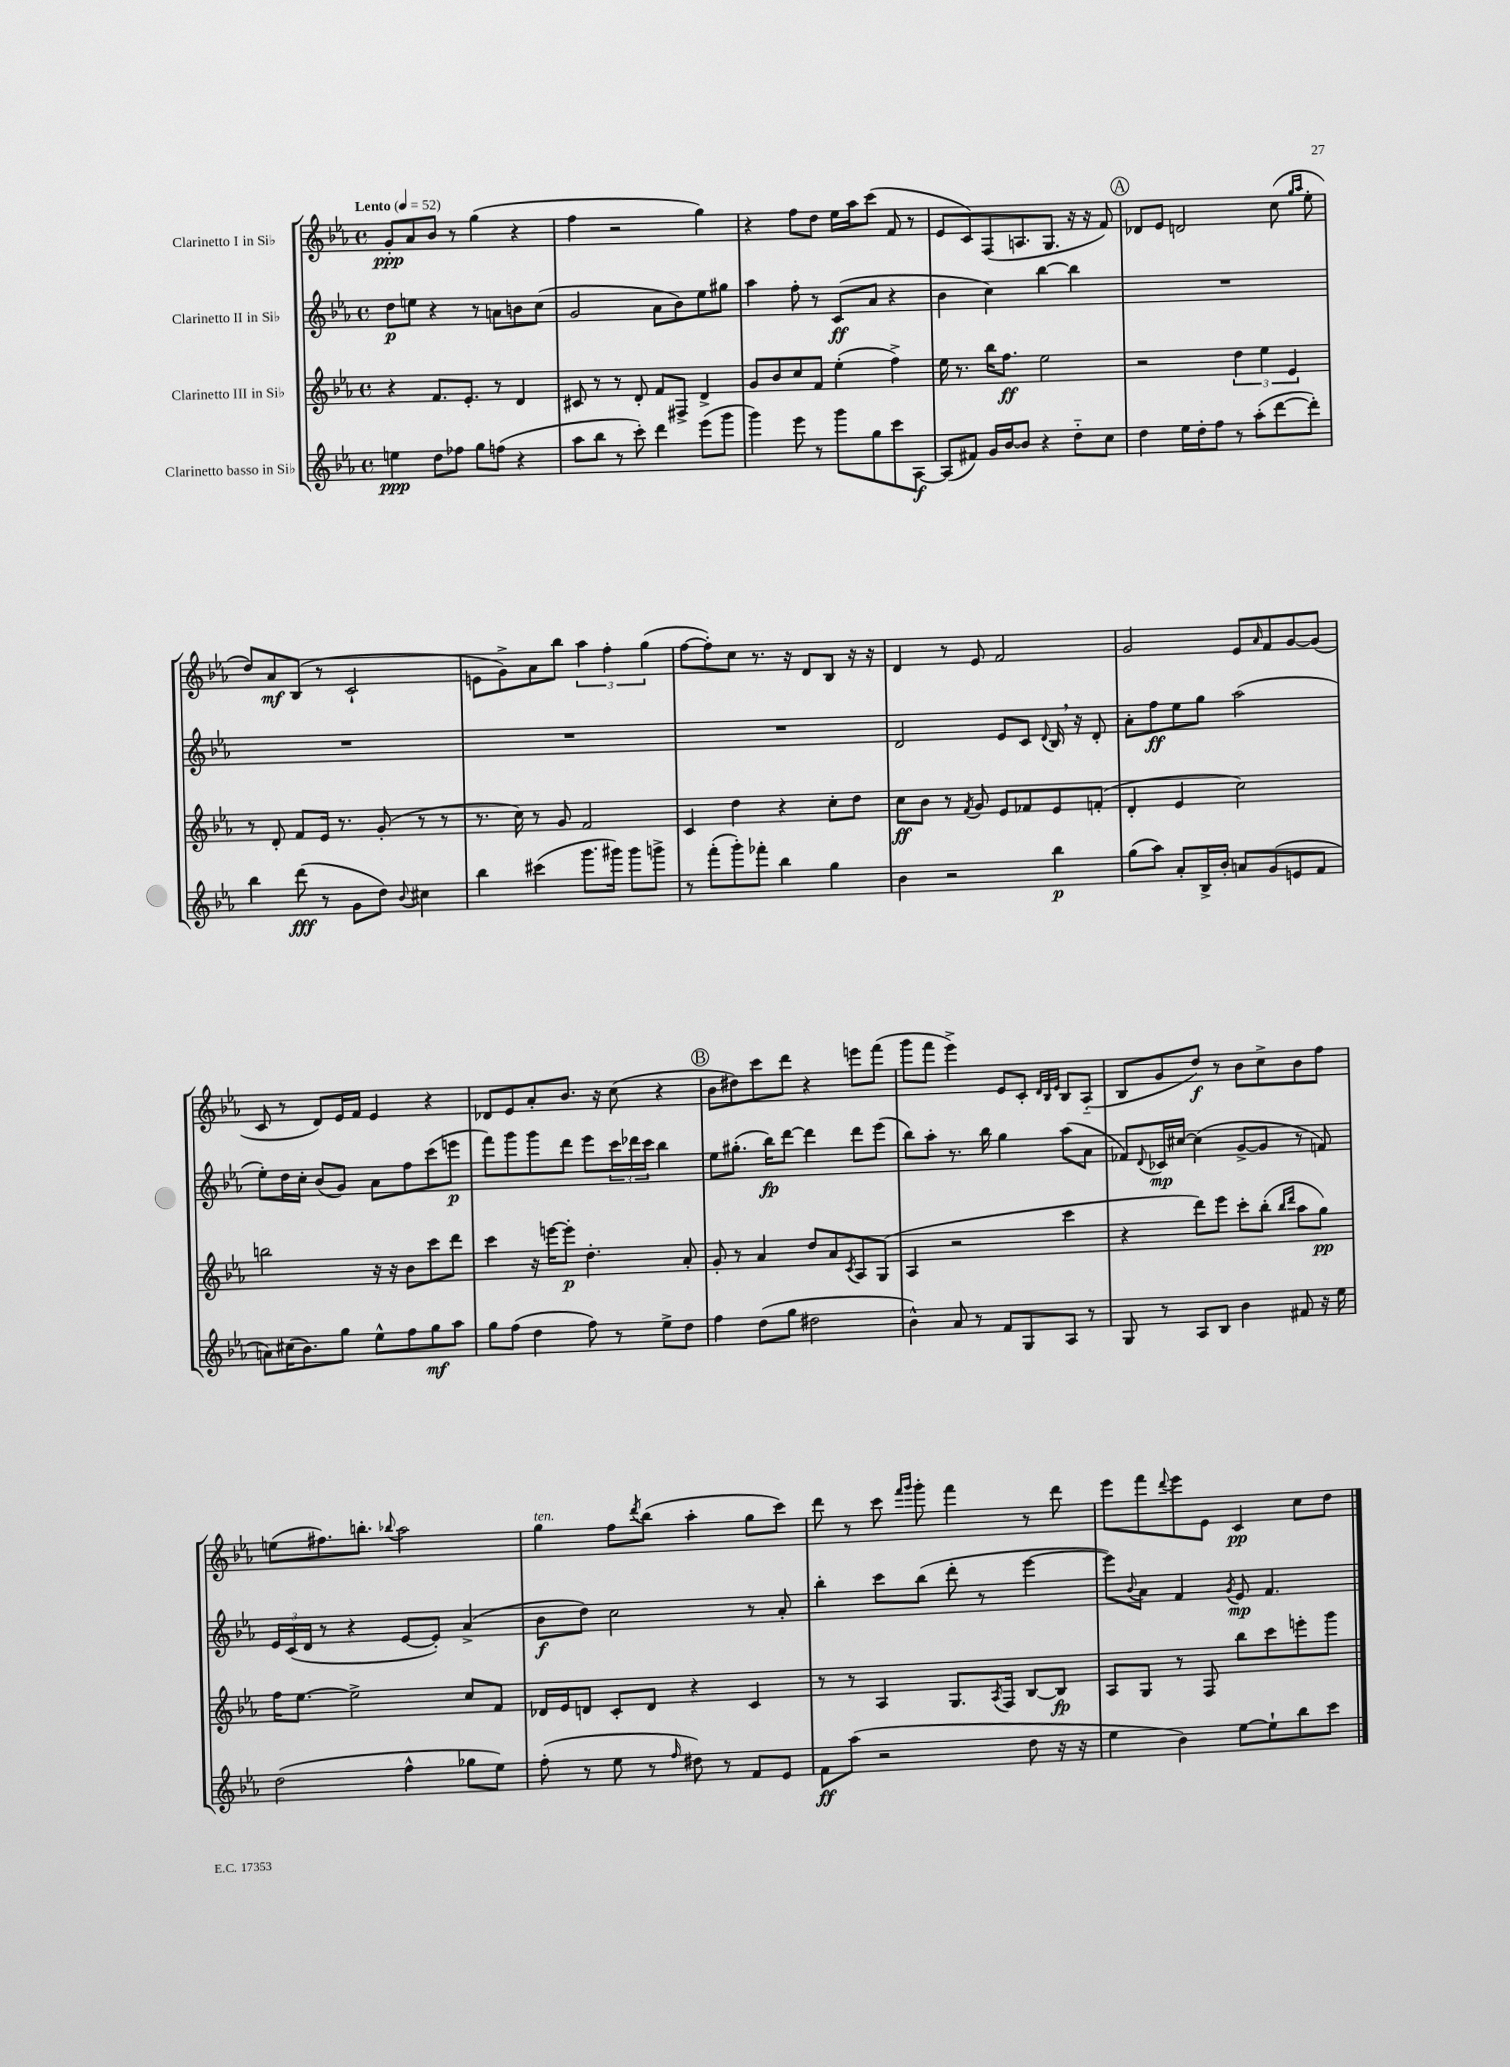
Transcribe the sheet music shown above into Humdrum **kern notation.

**kern	**dynam	**kern	**dynam	**kern	**dynam	**kern	**dynam
*part4	*part4	*part3	*part3	*part2	*part2	*part1	*part1
*staff4	*staff4	*staff3	*staff3	*staff2	*staff2	*staff1	*staff1
*I"Clarinetto basso in Si♭	*	*I"Clarinetto III in Si♭	*	*I"Clarinetto II in Si♭	*	*I"Clarinetto I in Si♭	*
*clefG2	*	*clefG2	*	*clefG2	*	*clefG2	*
*k[b-e-a-]	*	*k[b-e-a-]	*	*k[b-e-a-]	*	*k[b-e-a-]	*
*M4/4	*	*M4/4	*	*M4/4	*	*M4/4	*
*met(c)	*	*met(c)	*	*met(c)	*	*met(c)	*
*MM52	*	*MM52	*	*MM52	*	*MM52	*
=1	=1	=1	=1	=1	=1	=1	=1
!	!	!	!	!	!	!LO:TX:a:B:t=Lento	!
4een\	ppp	4r	.	8dd\L	p	8g'/L	ppp
.	.	.	.	8een\J	.	8a-/	.
8dd\L	.	8.f/L	.	4r	.	8b-/J	.
8ff-X\J	.	.	.	.	.	8r	.
.	.	8.e-'/J	.	.	.	.	.
8gg\L	.	.	.	8r	.	(4gg\	.
(8ffn\J	.	8r	.	8an\L	.	.	.
4r	.	4d/	.	8bn\	.	4r	.
.	.	.	.	(8cc\J	.	.	.
=2	=2	=2	=2	=2	=2	=2	=2
8aa-\L	.	8c#X/	.	2g/	.	4ff\	.
8bb-\J	.	8r	.	.	.	.	.
8r	.	8r	.	.	.	2r	.
8ccc'\)	.	8d'/	.	.	.	.	.
4ddd\	.	8f/L	.	8a-\L	.	.	.
.	.	8F#X^/J	.	8b-\)	.	.	.
(8eee-\L	.	4d^/	.	8ee-\	.	4gg\)	.
8ggg\J	.	.	.	8gg#X\J	.	.	.
=3	=3	=3	=3	=3	=3	=3	=3
4ggg\)	.	8g/L	.	4aa-\	.	4r	.
.	.	8b-/	.	.	.	.	.
8eee-\	.	8cc/	.	8ff'\	.	8ff\L	.
8r	.	8f/J	.	8r	.	8dd\J	.
8ggg\L	.	(4ee-'\	.	(8c/L	ff	16ee-\LL	.
.	.	.	.	.	.	16aa-\J	.
8gg\	.	.	.	8a-/J	.	(8ccc\J	.
8ccc\	.	4ff^\)	.	4r	.	8f/	.
[8A-\J	f	.	.	.	.	8r	.
=4	=4	=4	=4	=4	=4	=4	=4
(8A-/L]	.	16ee-\	.	4b-\	.	8e-/L	.
.	.	8.r	.	.	.	.	.
8f#X/J)	.	.	.	.	.	8c/)	.
16g/LL	.	16bb-\KL	.	4cc\)	.	(8F/	.
[16b-/J	.	8.ff\J	ff	.	.	.	.
8b-/J]	.	.	.	.	.	8.An/	.
4r	.	2ee-\	.	[4bb-\	.	.	.
.	.	.	.	.	.	8.G/J	.
8dd\L	.	.	.	4bb-\]	.	16r	.
.	.	.	.	.	.	16r	.
8cc\J	.	.	.	.	.	8f/)	.
!!LO:REH:place=s1:t=A
=5	=5	=5	=5	=5	=5	=5	=5
4dd\	.	2r	.	1r	.	8d-X/L	.
.	.	.	.	.	.	8e-/J	.
16ee-\LL	.	.	.	.	.	2dn/	.
16dd'\J	.	.	.	.	.	.	.
8ff\J	.	.	.	.	.	.	.
8r	.	6dd\	.	.	.	.	.
(8aa-'\L	.	.	.	.	.	.	.
.	.	6ee-\	.	.	.	.	.
[8ddd\	.	.	.	.	.	(8cc\	.
.	.	6e-/	.	.	.	.	.
.	.	.	.	.	.	16qqgg/LL	.
.	.	.	.	.	.	16qqaa-/JJ	.
8ddd'\J])	.	.	.	.	.	8ee-'\	.
!!LO:LB:g=z
=6	=6	=6	=6	=6	=6	=6	=6
4bb-\	.	8r	.	1r	.	8dd/L)	.
.	.	8d'/	.	.	.	8a-/	mf
(8ddd\	fff	8f/L	.	.	.	(8B-/J	.
8r	.	16e-/Jk	.	.	.	8r	.
.	.	8.r	.	.	.	.	.
8g\L	.	.	.	.	.	2c`/	.
8dd\J)	.	(8g'/	.	.	.	.	.
8qqb-/	.	.	.	.	.	.	.
4cc#X\	.	8r	.	.	.	.	.
.	.	8r	.	.	.	.	.
=7	=7	=7	=7	=7	=7	=7	=7
4bb-\	.	8.r	.	1r	.	8en\L	.
.	.	.	.	.	.	8g^\)	.
.	.	16cc\)	.	.	.	.	.
(4ccc#X\	.	8r	.	.	.	8a-\	.
.	.	8g/	.	.	.	8bb-\J	.
8.ggg\L	.	2f/	.	.	.	6aa-\	.
.	.	.	.	.	.	6ff'\	.
16ggg#X\Jk)	.	.	.	.	.	.	.
8ggg#\L	.	.	.	.	.	.	.
.	.	.	.	.	.	(6gg\	.
8gggn^\J	.	.	.	.	.	.	.
=8	=8	=8	=8	=8	=8	=8	=8
8r	.	4c/	.	1r	.	[8ff\L	.
(8fff'\L	.	.	.	.	.	8ff'\])	.
8ggg'\)	.	4dd\	.	.	.	8cc\J	.
8fff-X'\J	.	.	.	.	.	8.r	.
4bb-\	.	4r	.	.	.	.	.
.	.	.	.	.	.	16r	.
.	.	.	.	.	.	8d/L	.
4gg\	.	8cc'\L	.	.	.	8B-/J	.
.	.	8dd\J	.	.	.	16r	.
.	.	.	.	.	.	16r	.
=9	=9	=9	=9	=9	=9	=9	=9
4b-\	.	8cc\L	ff	2d/	.	4d/	.
.	.	8b-\J	.	.	.	.	.
2r	.	8r	.	.	.	8r	.
.	.	8qf/	.	.	.	.	.
.	.	8g/	.	.	.	8e-/	.
.	.	8e-/L	.	8e-/L	.	2f/	.
.	.	8f-X/	.	8c/J	.	.	.
.	.	.	.	8qqd/	.	.	.
4bb-\	p	8e-/	.	16B-,/	.	.	.
.	.	.	.	16r	.	.	.
.	.	(8fn'/J	.	8d'/	.	.	.
=10	=10	=10	=10	=10	=10	=10	=10
(8gg\L	.	4d'/	.	8a-'\L	.	2g/	.
8aa-\J)	.	.	.	8ff\	ff	.	.
8a-'/L	.	4e-/	.	8ee-\	.	.	.
16B-^/L	.	.	.	8gg\J	.	.	.
16b-'/JJ	.	.	.	.	.	.	.
8an/L	.	2cc\)	.	(2aa-\	.	8e-/L	.
.	.	.	.	.	.	16qqa-/	.
(8g/	.	.	.	.	.	8f/	.
8en/	.	.	.	.	.	[8g/	.
8f/J	.	.	.	.	.	(8g/J]	.
!!LO:LB:g=z
=11	=11	=11	=11	=11	=11	=11	=11
8an\L)	.	2bbn\	.	8ee-'\L)	.	8c/	.
(16cc#X\K	.	.	.	16dd\L	.	8r	.
8.b-\)	.	.	.	16cc'\JJ	.	.	.
.	.	.	.	(8b-/L	.	8d/L)	.
8gg\J	.	.	.	8g/J)	.	16e-/L	.
.	.	.	.	.	.	16f/JJ	.
8ee-^^\L	.	16r	.	8a-\L	.	4e-/	.
.	.	16r	.	.	.	.	.
8ff\	.	8b-\L	.	8ff\	.	.	.
8gg\	mf	8ccc\	.	(8ccc\	.	4r	.
8aa-\J	.	8ddd\J	.	8eeen\J	p	.	.
=12	=12	=12	=12	=12	=12	=12	=12
8gg\L	.	4ccc\	.	8fff\L)	.	8d-X/L	.
(8ff\J	.	.	.	8ggg\	.	8e-/	.
4dd\	.	16r	.	8ggg\	.	8a-'/	.
.	.	[16eeen\KL	.	.	.	.	.
.	.	8eee'\J]	p	8ddd\J	.	8.b-/J	.
8ff\)	.	4.dd'\	.	8eee-\L	.	.	.
.	.	.	.	.	.	16r	.
8r	.	.	.	24ccc\L	.	(8cc\	.
.	.	.	.	24ddd-X\	.	.	.
.	.	.	.	24ccc\JJ	.	.	.
8ee-^\L	.	.	.	4bb-\	.	4r	.
8dd\J	.	8a-'/	.	.	.	.	.
!!LO:REH:place=s1:t=B
=13	=13	=13	=13	=13	=13	=13	=13
4ff\	.	8g'/	.	8ee-\L	.	8b-\L	.
.	.	8r	.	(8.gg#X'\J	.	8dd#X\)	.
(8dd\L	.	4a-/	.	.	.	8ccc\	.
.	.	.	.	16bb-\KL)	fp	.	.
8gg\J	.	.	.	[8ddd\J	.	8ddd\J	.
2dd#X\	.	8dd/L	.	4ddd\]	.	4r	.
.	.	8a-/	.	.	.	.	.
.	.	8qc/	.	.	.	.	.
.	.	8A-/	.	8ddd\L	.	8eeen\L	.
.	.	(8G/J	.	(8eee-\J	.	(8fff\J	.
=14	=14	=14	=14	=14	=14	=14	=14
4b-^^\)	.	4A-/	.	8bb-\L)	.	8ggg\L	.
.	.	.	.	8aa-'\J	.	8fff\J	.
8a-/	.	2r	.	8.r	.	4eee-^\)	.
8r	.	.	.	.	.	.	.
.	.	.	.	16bb-\	.	.	.
8f/L	.	.	.	4gg\	.	8e-/L	.
8G/	.	.	.	.	.	8c'/J	.
.	.	.	.	.	.	32qqd/LLL	.
.	.	.	.	.	.	32qqB-/	.
.	.	.	.	.	.	32qqe-/JJJ	.
8A-/J	.	4ccc\	.	(8aa-\L	.	8B-/L	.
8r	.	.	.	8a-\J	.	(8A-/J	.
=15	=15	=15	=15	=15	=15	=15	=15
8G/	.	4r	.	8f-X/L)	.	8B-/L	.
.	.	.	.	8qqd/	.	.	.
8r	.	.	.	16c-X/L	mp	8g/	.
.	.	.	.	[16cc#X/JJ	.	.	.
8A-/L	.	8ddd\L)	.	(4cc#\]	.	8dd/J)	f
8B-/J	.	8eee-\J	.	.	.	8r	.
4b-\	.	8ccc'\L	.	[8g^/L	.	8b-\L	.
.	.	(8bb-'\J	.	8g/J]	.	8cc^\	.
.	.	16qqbb-/LL	.	.	.	.	.
.	.	16qqddd/JJ	.	.	.	.	.
8f#X/	.	8aa-\L	.	8r	.	8b-\	.
16r	.	8gg\J)	pp	8fn/)	.	8ff\J	.
16ee-\	.	.	.	.	.	.	.
!!LO:LB:g=z
=16	=16	=16	=16	=16	=16	=16	=16
(2dd\	.	16ff\KL	.	24e-/LL	.	(8een\L	.
.	.	.	.	(24c/	.	.	.
.	.	[8.ee-\J	.	.	.	.	.
.	.	.	.	24d/JJ	.	.	.
.	.	.	.	8r	.	8.ff#X\)	.
.	.	2ee-^\]	.	4r	.	.	.
.	.	.	.	.	.	8.bbn'\J	.
.	.	.	.	.	.	8qqbb-X/	.
4ff^^\	.	.	.	[8e-/L	.	2aa-\	.
.	.	.	.	8e-'/J])	.	.	.
8gg-X\L	.	8cc/L	.	(4a-^/	.	.	.
8ee-\J)	.	8f/J	.	.	.	.	.
=17	=17	=17	=17	=17	=17	=17	=17
!	!	!	!	!	!	!LO:TX:a:i:t=ten.	!
(8ff'\	.	16d-X/LL	.	8b-\L	f	4gg\	.
.	.	16e-/J	.	.	.	.	.
8r	.	8dn/J	.	8dd\J)	.	.	.
8ee-\	.	8c'/L	.	2cc\	.	8ff\L	.
.	.	.	.	.	.	8qddd/	.
8r	.	8d/J	.	.	.	(8bb-\J	.
16qqff/	.	.	.	.	.	.	.
8dd#X\)	.	4r	.	.	.	4aa-'\	.
8r	.	.	.	.	.	.	.
8f/L	.	4c/	.	8r	.	8gg\L	.
8e-/J	.	.	.	8a-'/	.	8ccc\J)	.
=18	=18	=18	=18	=18	=18	=18	=18
8f\L	ff	8r	.	4bb-'\	.	8ddd\	.
(8aa-\J	.	8r	.	.	.	8r	.
2r	.	4A-/	.	8ccc\L	.	8ccc\	.
.	.	.	.	.	.	16qqfff/LL	.
.	.	.	.	.	.	16qqggg/JJ	.
.	.	.	.	(8bb-\J	.	8ggg'\	.
.	.	8.G/L	.	8ddd'\	.	4fff\	.
.	.	.	.	8r	.	.	.
.	.	8qA-/	.	.	.	.	.
.	.	16F/Jk	.	.	.	.	.
8dd\	.	[8B-/L	.	[4eee-\	.	8r	.
16r	.	8B-/J]	fp	.	.	8ddd\	.
16r	.	.	.	.	.	.	.
=19	=19	=19	=19	=19	=19	=19	=19
4ee-\	.	8A-/L	.	8eee-\L])	.	8eee-\L	.
.	.	.	.	8qqb-/	.	.	.
.	.	8G/J	.	8a-\J	.	8fff\	.
.	.	.	.	.	.	8qqddd/	.
4b-\)	.	8r	.	4f/	.	8eee-\	.
.	.	8F/	.	.	.	8e-\J	.
.	.	.	.	8qg/	.	.	.
[8ee-\L	.	8bb-\L	.	8e-/	mp	4c/	pp
8ee-`\]	.	8ccc\	.	4.f/	.	.	.
8bb-\	.	8eeen'\	.	.	.	8cc\L	.
8ccc\J	.	8ggg\J	.	.	.	8dd\J	.
==	==	==	==	==	==	==	==
*-	*-	*-	*-	*-	*-	*-	*-
